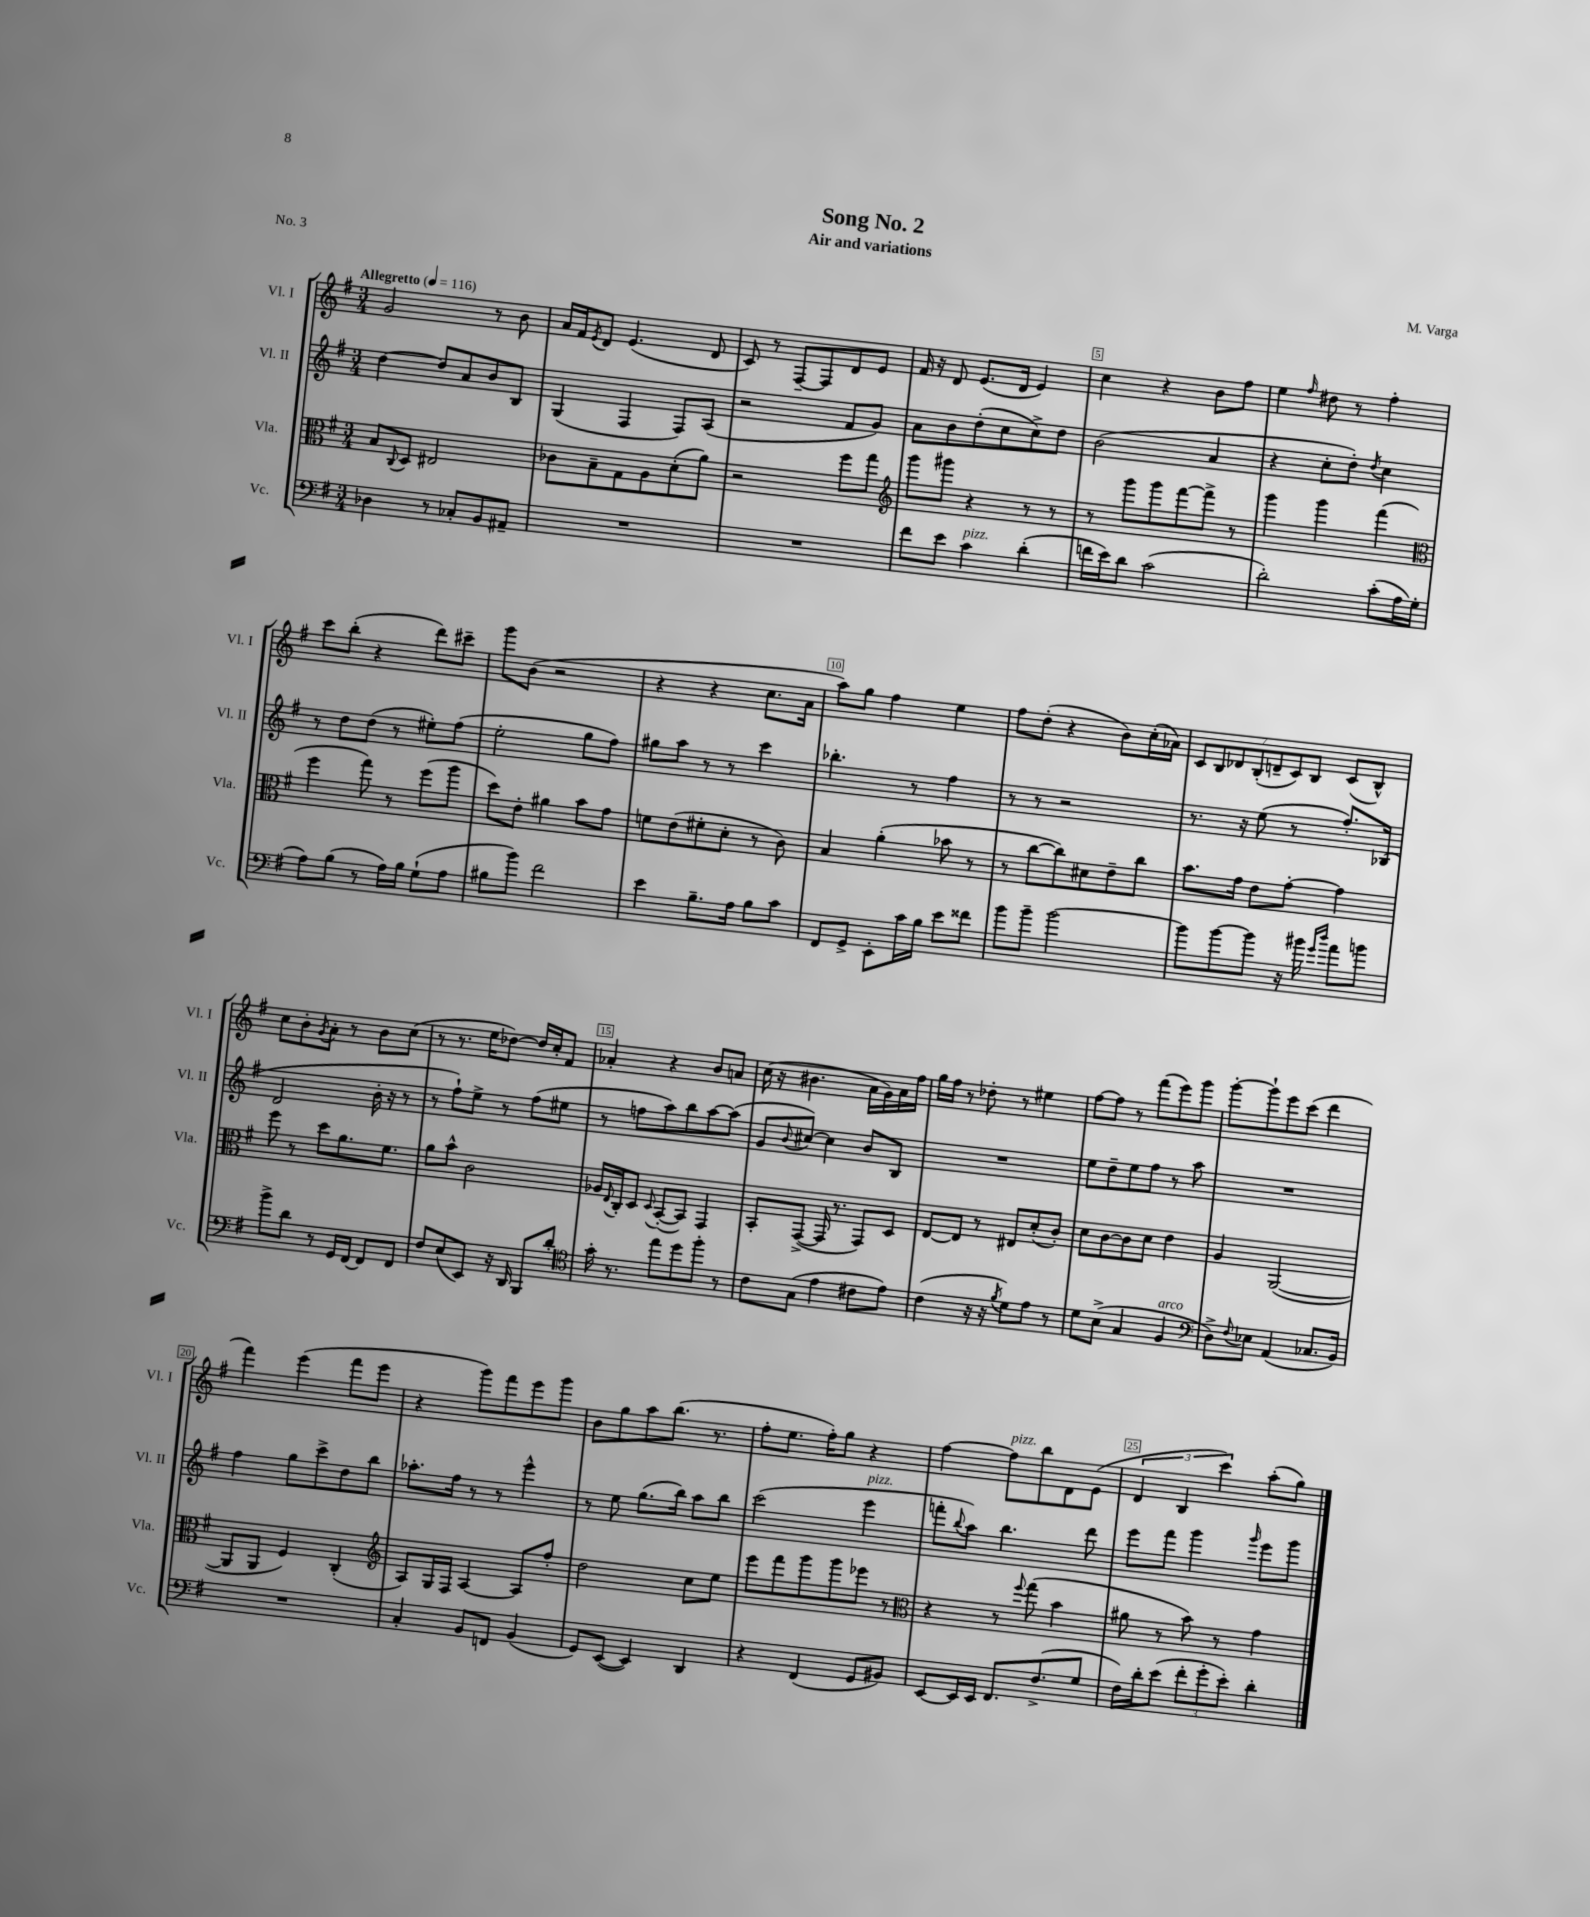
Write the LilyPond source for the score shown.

\header { title = "Song No. 2" composer = "M. Varga" subtitle = "Air and variations" piece = "No. 3" }
<<
\new StaffGroup <<
\new Staff = "s0" \with { instrumentName = "Vl. I" shortInstrumentName = "Vl. I" } {
    \clef treble \key g \major \numericTimeSignature \time 3/4 \tempo "Allegretto" 4 = 116
    g'2 r8 b'8 |
    a'16 fis'16 \acciaccatura { e'8 } d'8 e'4.( d'8 |
    c'8) r8 fis8~-- fis8 d'8 e'8 |
    fis'16 r16 d'8 e'8.( d'16 e'4) |
    c''4 r4 b'8 fis''8 |
    e''4 \grace { fis''16 } dis''8 r8 fis''4-. |
    c'''8 b''8-.( r4 d'''8) cis'''8-- |
    g'''8 b'8( r2 |
    r4 r4 c''8. a'16 |
    a''8) g''8 fis''4 e''4 |
    fis''8 d''8-.( r4 b'8) c''16-.( aes'16) |
    \tuplet 7/4 { c'8 b8 des'8 b8-.( d'8-- c'8) b8 } c'8( b8-^) |
    c''8 b'8-. \acciaccatura { g'8 } a'8-. r8 b'8 c''8( |
    r8 r8. e''16 des''8~) des''16 c''16-. fis'8 |
    aes'4-. r4 b'8 a'8 |
    c''16( r16 bis'4. a'16 g'16) a'16 fis''16 |
    g''16 fis''16 r8 des''8-. r8 eis''4 |
    fis''8~ fis''8 r8 fis'''8( e'''8) g'''8 |
    g'''8~-. g'''8-! e'''8 c'''8( d'''4 |
    fis'''4) e'''4( fis'''8 e'''8 |
    r4 g'''8) fis'''8 e'''8 g'''8 |
    b'8 g''8 a''8 b''8.( r8. |
    fis''8-. e''8. fis''16-.) g''8 r4 |
    fis''4~ fis''8^\markup { \italic "pizz." } b''8 d'8 e'8( |
    \tuplet 3/2 { d'4 b4 c'''4) } a''8-.( g''8) \bar "|." |
}
\new Staff = "s1" \with { instrumentName = "Vl. II" shortInstrumentName = "Vl. II" } {
    \clef treble \key g \major \numericTimeSignature \time 3/4
    d''4~ d''8 a'8 b'8 b8 |
    g4( fis4 fis8) a8( |
    r2 fis'8 g'8) |
    a'8 b'8 d''8-.( c''8 c''8->) d''8 |
    b'2( a'4 |
    r4 c''8-. d''8-.) \acciaccatura { d''8 } c''4 |
    r8 d''8 d''8( r8 eis''8-.) fis''8( |
    e''2-. g''8 fis''8) |
    gis''8 a''8 r8 r8 c'''4 |
    bes''4.-. r8 fis''4 |
    r8 r8 r2 |
    r8. r16 e''8( r8 fis''8.-.) bes16( |
    d'2 b'16-. r16 r8 |
    r8 fis''8-!) e''8-> r8 fis''8( eis''8 |
    r8 f''8 a''8) b''8 a''8~ a''8( |
    g'8 \appoggiatura { b'8 } cis''8~) cis''4 b'8 b8 |
    R2. |
    e''8 d''8-- e''8 fis''8 r8 a''8 |
    R2. |
    fis''4 g''8 c'''8-> d''8 b''8 |
    aes''8.-. fis''16 r8 r8 e'''4-^ |
    r8 e''8 g''8.( b''16) a''8 b''8 |
    c'''2( e'''4^\markup { \italic "pizz." } |
    f'''8-. \appoggiatura { b''8 } a''8) b''4. d'''8 |
    e'''8 fis'''8 g'''4 \grace { g'''16 } e'''8 g'''8 \bar "|." |
}
\new Staff = "s2" \with { instrumentName = "Vla." shortInstrumentName = "Vla." } {
    \clef alto \key g \major \numericTimeSignature \time 3/4
    b8 \appoggiatura { c8 } d8 eis2 |
    ces'8 b8-- g8 a8 d'8-.( a'8) |
    r2 fis''8 g''8 |
    \clef treble g'''8 gis'''8 r4 r8 r8 |
    r8 g'''8 g'''8 fis'''8~ fis'''8-> r8 |
    g'''4 g'''4 fis'''4( |
    \clef alto fis''4 g''8) r8 fis''8( a''8 |
    d''8) e'8-. ais'4 b'8 g'8 |
    f'8 e'8( fis'8-. d'8-. r8 c'8) |
    b4 a'4-.( bes'8 r8 |
    r8 c''8~ c''8) dis'8 e'8-- c''8 |
    b'8. g'16 e'8 g'8~-. g'4 |
    fis''8 r8 d''8 a'8. fis'8. |
    a'8 b'8-^ c'2 |
    aes16 \appoggiatura { e8 } c16-. d8 \appoggiatura { d8 } b,8~-.( b,8) g,4 |
    b,8-. g,8~->( g,16 r8. g,8) d8 |
    e8~ e8 r8 eis8 d'8-.( c'8-.) |
    d'8 c'8~ c'8 d'8 e'4 |
    a4 a,2~( |
    a,8 a,8 fis4) c4-.( |
    \clef treble a8) g16 fis16 a4~ a8 fis''8-. |
    d''2 c''8 e''8 |
    e'''8 fis'''8 g'''8 g'''8 ees'''8 r8 |
    \clef alto r4 r8 \appoggiatura { fis''8 } g''8( b'4 |
    ais'8 r8 b'8) r8 g'4 \bar "|." |
}
\new Staff = "s3" \with { instrumentName = "Vc." shortInstrumentName = "Vc." } {
    \clef bass \key g \major \numericTimeSignature \time 3/4
    des4 r8 ces8-. b,8 ais,8-- |
    R2. |
    R2. |
    fis'8 e'8 c'4^\markup { \italic "pizz." } d'4-.( |
    f'16 e'16) d'8 c'2( |
    d'2-.) c'8-.( a16 g16-. |
    a8) b8( r8 a16) b16 g8-!( a8 |
    bis8 b'8) fis'2 |
    e'4 b8.-- a16 b8 c'8 |
    fis,8 g,8-> e,8-. c'16 b16 e'8 fisis'8 |
    b'8 b'8-- b'2~ |
    b'8 b'8~ b'8 r16 bis'16 \grace { g'16 d''16 } a'8 b'8 |
    b'8-> d'8 r8 g,16 fis,16~ fis,8 fis,8 |
    fis8 e8( e,8) r16 d,16 b,,8 d'8-. |
    \clef tenor g'16-. r8. e''8 d''8 fis''8-. r8 |
    c'8 g8( e'4 cis'8 e'8) |
    c'4( r16 r16 \acciaccatura { fis'8 } d'8) e'8 r8 |
    d'8 b8->( g4 fis4^\markup { \italic "arco" } |
    \clef bass d8->) \appoggiatura { fis8 } ees8 a,4( ces8. b,16) |
    R2. |
    c4-. b,8 f,8 b,4( |
    g,8) e,8~( e,4) d,4 |
    r4 fis,4( g,8 bis,8) |
    e,8~ e,16 e,16 fis,8. fis8.->( g8 |
    fis16) d'16-. e'8( \tuplet 3/2 { fis'8-. g'8-. e'8-.) } d'4-. \bar "|." |
}
>>
>>
\layout { \context { \Score \override BarNumber.break-visibility = ##(#f #t #t) barNumberVisibility = #(every-nth-bar-number-visible 5) \override BarNumber.stencil = #(make-stencil-boxer 0.1 0.3 ly:text-interface::print) } }
